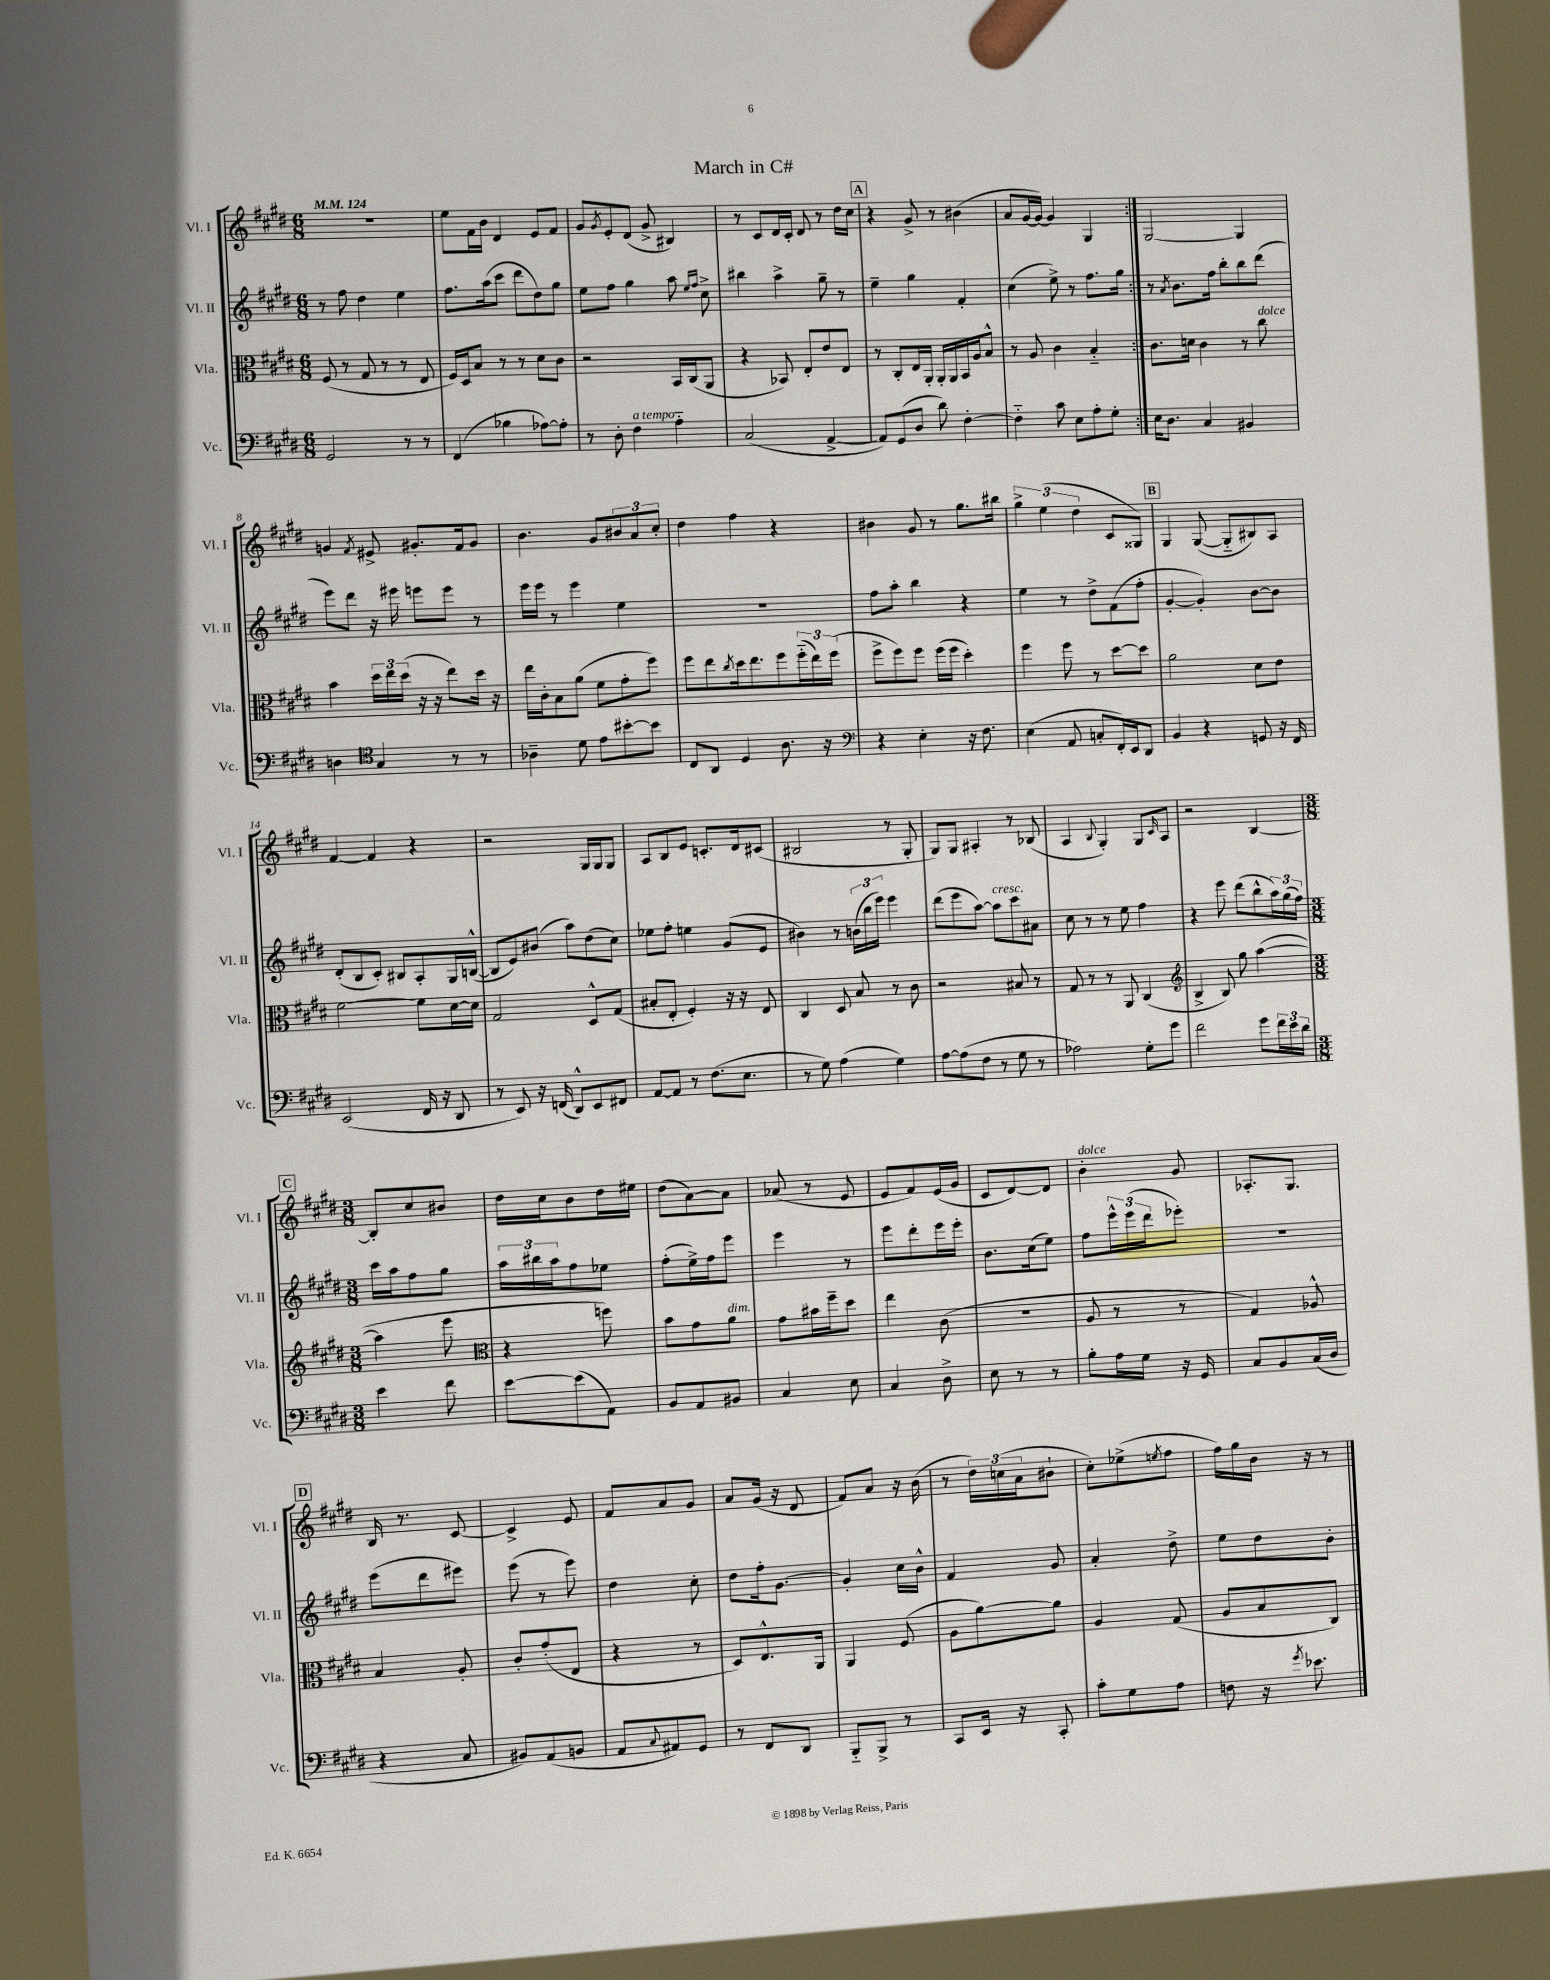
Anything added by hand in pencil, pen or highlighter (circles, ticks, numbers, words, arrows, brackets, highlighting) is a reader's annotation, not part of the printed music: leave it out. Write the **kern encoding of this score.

**kern	**kern	**kern	**kern
*staff4	*staff3	*staff2	*staff1
*clefF4	*clefC3	*clefG2	*clefG2
*k[f#c#g#d#]	*k[f#c#g#d#]	*k[f#c#g#d#]	*k[f#c#g#d#]
*M6/8	*M6/8	*M6/8	*M6/8
*MM124	*MM124	*MM124	*MM124
2GG#/	(8F#/	8r	2.r
.	8r	8ff#\	.
.	8G#/	4dd#\	.
.	8r	.	.
8r	8r	4ee\	.
8r	8E/	.	.
=	=	=	=
(4FF#/	16F#/LL)	8.ff#\L	8ee\L
.	16D#/J	.	.
.	8B/J	.	16f#\L
.	.	(16aa\k	16b\JJ
4B-\	8r	8ccc#\J	4d#/
.	8r	8ddd#\L	.
[8A-\L)	8d#\L	8dd#\)	8e/L
8A-'\]J	8c#\J	8gg#\J	8f#/J
=	=	=	=
8r	2r	8ee\L	8g#/L
.	.	.	8qg#/
8D#'\	.	8ff#\J	8e'/
4F#\	.	4gg#\	(8d#/J
.	.	.	8g#^/
4A'~\	16BB/LL	8aa\	4B#/)
.	(16C#/J	.	.
.	.	16qqee/LL	.
.	.	16qqff#/JJ	.
.	8AA/J	8cc#^\	.
=	=	=	=
(2C#/	4r	4bb#\	8r
.	.	.	8c#/L
.	8BB-/)	4aa^\	16d#/L
.	.	.	16c#'/JJ
.	8E'/L	.	8d#/
[4AA^/	8e/	8gg#~\	8r
.	8E/J	8r	16dd#\LL
.	.	.	16cc#\JJ
=	=	=	=
8AA/]L)	8r	4ee~\	4r
(8GG#/	8C#'/L	.	.
8D#/J	16E/L	4gg#\	8g#^/
.	16AA'/JJ	.	.
8d#\)	16AA'/LL	.	8r
.	16AA/	.	.
[4F#'\	16BB/	4f#'/	(4b#\
.	16A/J	.	.
.	8B^^/J	.	.
=	=	=	=
4F#'~\]	8r	(4cc#\	8a/L
.	8A/	.	[16g#/L
.	.	.	16g#/_JJ)
8c#\	4c#\	8ee^\)	4g#/]
8E\L	.	8r	.
8A'\	4B'~/	8.ff#\L	4G#/
8G#'\J	.	.	.
.	.	16gg#\Jk	.
=:|!	=:|!	=:|!	=:|!
16E\LK	8.c#\L	8r	[2G#/
8.D#\J	.	.	.
.	.	8qa/	.
.	.	8.b\L	.
.	16d\Jk	.	.
4C#/	4c#\	.	.
.	.	16ff#\Jk	.
.	.	8bb'\L	.
4BB#/	8r	8bb\	4G#/]
.	8cc#\	(8ddd#\J	.
=	=	=	=
4D\	4b\	8eee\L)	4g/
.	.	8ddd#\J	.
*clefC4	*	*	*
.	.	.	8qf#/
4G#/	24dd#\LL	16r	8e#^/
.	24ee\	.	.
.	.	16eee#\	.
.	(24dd#\JJ	.	.
.	16r	8eee\L	8.g#'/L
.	16r	.	.
8r	8ee\L)	8eee\J	.
.	.	.	16f#/k
8r	16dd#\Jk	8r	8g#/J
.	16r	.	.
=	=	=	=
4A-~\	16ee\LL	16eee\LL	4.b\
.	16c#'\J	16eee\JJ	.
.	8B\	8r	.
8d#\	(8a\J	4eee\	.
8e\L	8f#\L	.	8g#/L
[8b#'\	8g#'\	4ee\	12b#/
.	.	.	12a/
8b#\]J	8ff#\J)	.	.
.	.	.	12cc#'/J
=	=	=	=
8C#/L	8ff#\L	2.r	4dd#\
8AA/J	8ee\	.	.
.	8qcc#/	.	.
4D#/	16dd#\k	.	4ff#\
.	8.ee\	.	.
8.A\	8ff#\	.	4r
.	(24ff#'~\L	.	.
.	24ee\)	.	.
16r	.	.	.
.	(24ff#\JJ	.	.
=	=	=	=
*clefF4	*	*	*
4r	8ff#^\L	8ff#\L	4b#\
.	8ff#\)	8aa'\J	.
4E'\	8ff#\J	4bb\	8g#/
.	(16ff#\LL	.	8r
.	16ff#\JJ	.	.
16r	4dd#'\)	4r	8.gg#\L
8.F#\	.	.	.
.	.	.	16bb#\Jk
=	=	=	=
(4E\	4ff#\	4ee\	6gg#^\
.	.	.	(6ee\
8AA/	8ff#\	8r	.
.	.	.	6dd#\
8C'/L	8r	8dd#^\L	.
16FF#'/L)	[8dd#\L	(8f#\	8c#/L
16EE/J	.	.	.
8DD#/J	8dd#\]J	8ff#'\J	8G##/J)
=	=	=	=
4BB/	2a\	[4g#'/	4G#/
4r	.	4g#'/])	([8G#/
.	.	.	8G#'~/]L
8GG/	8d#\L	[8b\L	8B#/)
16r	8e\J	8b\]J	8A/J
16FF#/	.	.	.
=	=	=	=
(2EE/	[2f#\	(8d#'/L	[4f#/
.	.	8B/	.
.	.	8c#'/J)	4f#/]
.	.	8B#/L	.
16FF#/	8f#\]L	8A'/	4r
16r	.	.	.
8DD#/	[16d#\L	16G#/L	.
.	16d#\]JJ	([16B^^/JJ	.
=	=	=	=
8r	2G#/	8B/]L	2r
8EE/)	.	8e/)	.
16r	.	(8b#/J	.
(16FF/	.	.	.
8DD#^^/L)	.	8aa\L)	.
8EE/	8D#^^/L	(8dd#\	16G#/LL
.	.	.	16G#/J
8FF#/J	(8G#/J	8cc#\J)	8G#/J
=	=	=	=
[8AA/L	8B#'/L	8ee-\L	8A/L
8AA/]J	8E'/J	8ff#'\J	8B/
8r	4F#'/)	4ee\	8e/J
(8.F#\L	.	.	8.c'/L
.	16r	(8g#/L	.
8.E\J	16r	.	16d#/k
.	8E/	8e/J	(8c#/J
=	=	=	=
8r	4C#/	4b#\)	2B#/
8G#\)	.	.	.
(4A\	8D#/	8r	.
.	8B/	(24b\LL	.
.	.	24bb\	.
.	.	24eee\JJ)	.
4G#\)	8r	4eee\	8r
.	8c#\	.	8G#'/
=	=	=	=
[8A\L	2r	(8ddd#\L	8G#/L)
(8A\]	.	8eee\	8G#/J
8F#\J	.	[8aa\J)	4A#'/
8r	.	8aa\]L	.
8G#\	8B#/	8ccc#\	8r
8r	8r	8a#\J	(8B-/
=	=	=	=
2A-\)	8G#/	8cc#\	4A/
.	8r	8r	.
.	.	.	8qqB/
.	8r	8r	4G#'/)
.	8AA/	8ee\	.
8G#'\L	(4C#/	4ff#\	8G#/L
.	.	.	16qqc#/
8g#\J	.	.	8A/J
=	=	=	=
*	*clefG2	*	*
2f#\	4B^/	4r	2r
.	8B/)	8eee\	.
.	8gg#\	(8ddd#\L	.
8g#\L	([4aa\	8bb^^\	[4B/
24f#\L	.	24aa\L)	.
24e\	.	(24gg#\	.
24d#\JJ	.	24ff#\JJ)	.
=	=	=	=
*M3/8	*M3/8	*M3/8	*M3/8
4e\	4aa\]	16ccc#\LL	8B'/]L
.	.	16aa\J	.
.	.	8ff#\	8cc#/
8f#\	8eee\	8gg#\J	8b#/J
=	=	=	=
*	*clefC3	*	*
[8e\L	4r	24aa\LL	16dd#\LL
.	.	24bb#\	.
.	.	.	16cc#\J
.	.	24aa\J	.
(8e\]	.	8ff#\	8b\
8AA\J)	8ff\)	8ee-\J	16dd#\L
.	.	.	16ee#\JJ
=	=	=	=
8BB/L	8b\L	(8ff#'\L	(8dd#\L
8AA/	8g#\	16ee^\L)	[8a\)
.	.	16ff#\J	.
8BB#/J	8a\J	8eee\J	8a\]J
=	=	=	=
4C#/	8g#\L	4eee\	(8a-/
.	16b#\L	.	8r
.	16ff#~\J	.	.
8E\	8dd#\J	8r	8e/
=	=	=	=
4C#/	4ee\	8eee\L	8e/L
.	.	8ddd#'\	8f#/)
8D#^\	(8c#\	16eee\L	(16e/L
.	.	16eee'\JJ	16g#/JJ
=	=	=	=
8E\	4.r	8.b\L	8c#/L
8r	.	.	[8d#/)
.	.	(16cc#\k	.
8r	.	8ee\J)	8d#/]J
=	=	=	=
8B'\L	8A/	8ff#\L	4b'\
16A\L	8r	24eee^^\L	.
.	.	(24eee\	.
16G#\JJ	.	.	.
.	.	24ddd#\J	.
16r	8r	8eee-'\J)	8g#/
16GG#/	.	.	.
=	=	=	=
8C#/L	4G#/)	4.r	8.A-'/L
8BB/	.	.	.
.	.	.	8.G#/J
(16C#/L	8A-^^/	.	.
16D#/JJ	.	.	.
=	=	=	=
4r	4B/	(8eee\L	16B/
.	.	.	8.r
.	.	8ddd#\	.
8C#/	8A'/	8eee#\J)	[8c#/
=	=	=	=
8BB#/L)	8c#'/L	(8eee\	4c#^/]
(8AA/	(8g#'/	8r	.
8BB/J	8E/J	8eee\)	8e/
=	=	=	=
8AA/L	4r	4dd#\	8f#/L
8qqC#/	.	.	.
8AA#/)	.	.	8a/
8GG#/J	8r	8cc#'\	8g#/J
=	=	=	=
8r	8D#/L)	8dd#\L	8a/L
8FF#/L	8.E^^/	16ff#'\k	(16g#/Jk
.	.	[8.g#\J	16r
8DD#/J	.	.	8d#/
.	16AA/Jk	.	.
=	=	=	=
8BBB'~/L	4AA/	4g#'/]	8f#/L)
8BBB^/J	.	.	8a/J
8r	(8F#/	16cc#\LL	16r
.	.	16b^^\JJ	(16b\
=	=	=	=
8CC#/L	8A\L	4f#/	8r
16EE/Jk	[8a\)	.	24dd#\LL)
.	.	.	(24cc\
16r	.	.	.
.	.	.	24a\J
8CC#'/	8a\]J	8g#/	8b#`\J
=	=	=	=
8c#'\L	4A/	4a'/	8cc#'\L)
8G#\	.	.	(8ee-^\
.	.	.	8qee/
8A\J	(8G#/	8dd#^\	8ff#\J
=	=	=	=
8F\	8A/L	8ee\L	16ff#\LL)
.	.	.	16gg#\
16r	8B/	8dd#\	16b\JJ
8qg#/	.	.	.
8.e-\	.	.	16r
.	8C#/J)	8b'\J	8r
==	==	==	==
*-	*-	*-	*-
